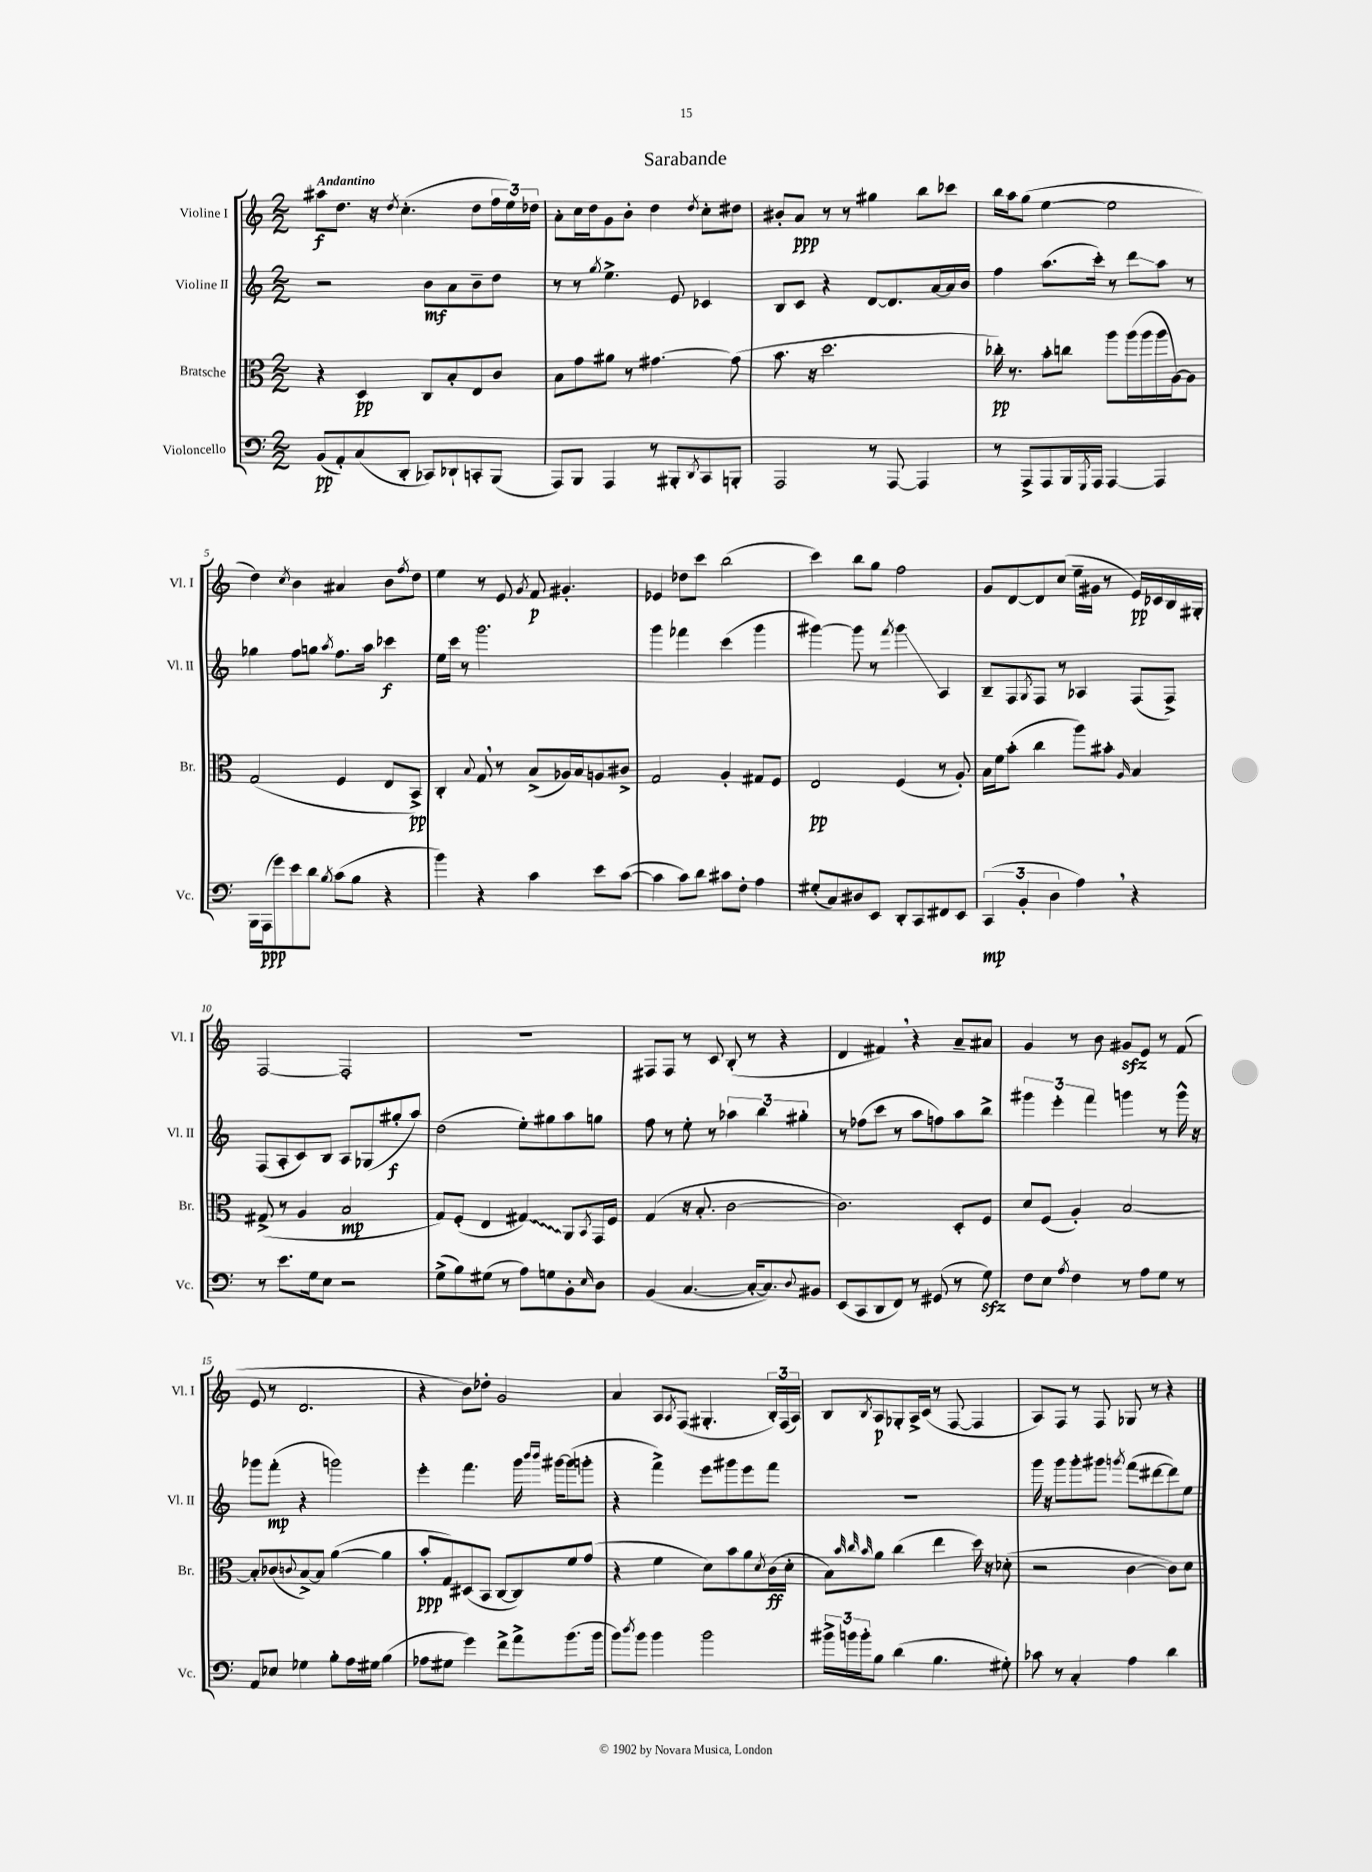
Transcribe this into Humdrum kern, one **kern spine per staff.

**kern	**kern	**kern	**kern
*staff4	*staff3	*staff2	*staff1
*clefF4	*clefC3	*clefG2	*clefG2
*k[]	*k[]	*k[]	*k[]
*M2/2	*M2/2	*M2/2	*M2/2
(8BB/L	4r	2r	8aa#\L
8AA'/)	.	.	8.dd\J
(8C/	4D/	.	.
.	.	.	16r
.	.	.	8qdd/
8DD'/J	.	.	(4.cc'\
8CC-/L)	8C/L	8b\L	.
8DD-`/	8B'/	8a\	.
8CC'/	8E/	8b~\	8dd\L
(8BBB/J	8c/J	8dd\J	24ff\L
.	.	.	24ee\)
.	.	.	24dd-\JJ
=	=	=	=
8AAA/L)	8B\L	8r	8a'\L
8BBB/J	8g\	8r	16cc\L
.	.	.	16dd\J
.	.	8qgg/	.
4AAA/	8a#\J	4.ee^\	8g\
.	8r	.	8b'\J
8r	[4.g#\	.	4dd\
8BBB#'/L	.	8e/	.
8qDD/	.	.	8qdd/
8CC/	.	4c-/	8cc'\L
8BBB'/J	(8g#\]	.	8dd#\J
=	=	=	=
2AAA/	8.b\	8B/L	8b#'/L
.	.	8c/J	8a/J
.	16r	.	.
.	2.dd\	4r	8r
.	.	.	8r
8r	.	[8d/L	4gg#\
[8AAA/	.	8.d/]	.
4AAA/]	.	.	8bb\L
.	.	[16a/L	.
.	.	16a/]	8ccc-\J
.	.	16b/JJ	.
=	=	=	=
8r	16cc-'\)	4ff\	16bb\LL
.	8.r	.	16aa\J
8AAA^/L	.	.	(8gg\J
8AAA/	8b'\L	(8.aa\L	[4ee\
16BBB/L	8cc\J	.	.
8qGGG/	.	.	.
16AAA/JJ	.	16ccc'\Jk)	.
[4AAA/	8aa\L	8r	2ee\]
.	(16aa\L	8ddd\L	.
.	16aa\	.	.
4AAA/]	16aa\	8aa\J	.
.	[16A\J)	.	.
.	8A\]J	8r	.
=	=	=	=
16BBB\LL	(2G/	4gg-\	4dd\)
(16AAA\J	.	.	.
8g\)	.	.	.
.	.	.	8qcc/
8e\	.	8ff\L	4b\
8d\J	.	8gg\J	.
8qB/	.	8qaa/	.
(8c\L	4F/	8.ff\L	4a#/
8B\J	.	.	.
.	.	16aa\Jk	.
4r	8E/L	4ccc-\	8b\L
.	.	.	8qff/
.	8BB^/J)	.	8dd\J
=	=	=	=
4b\)	4C'/	16ee\LL	4ee\
.	.	16ccc\JJ	.
.	.	8r	.
.	8qqB/	.	.
4r	8G/	2.ggg\	8r
.	8r	.	8e/
.	.	.	8qg/
4c\	(8B^/L	.	8f/
.	16A-/L)	.	4.g#'/
.	16B/J	.	.
8e\L	8A/	.	.
([8c\J	8c#^/J	.	.
=	=	=	=
4c\]	2G/	4ggg\	4e-/
8c\L)	.	4fff-\	8dd-\L
8d\J	.	.	8ccc\J
8c#\L	4A'/	(4ccc\	(2bb\
8F'\J	.	.	.
4A\	8G#/L	4ggg\	.
.	8F/J	.	.
=	=	=	=
(8G#'/L	2E/	[4ggg#\)	4ccc\)
8C/)	.	.	.
8D#/	.	8ggg#\]	8bb\L
8EE/J	.	8r	8gg\J
.	.	8qfff/	.
8DD'/L	(4F/	4ggg#\	2ff\
8CC/	.	.	.
8FF#/	8r	4A/	.
8EE/J	8A'/)	.	.
=	=	=	=
(6CC/	16B\LL	8B~/L	8g/L
.	16f\J	.	.
.	(8b'\J	8F/	[8d/
6BB'/	.	.	.
.	.	8qG/	.
.	4cc\	8F/J	8d/]
6D\	.	.	.
.	.	8r	(8cc/J
4A\)	8aa\L)	4A-/	16ee~\LL
.	.	.	16g#\JJ
.	8b#'\J	.	8r
.	16qqA/	.	.
4r	4B/	(8F/L	16e/LL)
.	.	.	16c-/
.	.	8F^/J)	16B/
.	.	.	16G#'/JJ
=	=	=	=
8r	(8G#^/	(8F/L	[2F/
8.e\L	8r	8A'/	.
.	4A/	8c/)	.
16G\k	.	.	.
8E\J	.	8B/J	.
2r	2B/	8A/L	2F'/]
.	.	(8G-/	.
.	.	8gg#'/	.
.	.	8aa/J)	.
=	=	=	=
(8G^\L	8G/L)	(2dd\	1r
8B\)	(8F'/J	.	.
(8G#\J	4E/	.	.
8r	.	.	.
8A\L)	4G#/)	8ee'\L)	.
8G\	.	8gg#\	.
8BB'\	8AA/L	8aa\	.
16qqE/	8qBB/	.	.
8D\J	16GG/L	8gg\J	.
.	16F/JJ	.	.
=	=	=	=
(4BB/	(4G/	8ff\	8F#/L
.	.	8r	8F#/J
[4.C/	16r	8ee'\	8r
.	8.B'/	.	.
.	.	8r	8c/
.	[2c\	6aa-\	(8B'/
16C'/_LK	.	.	8r
.	.	6bb\	.
8.C/])	.	.	.
.	.	.	4r
.	.	6gg#'\	.
8qqD/	.	.	.
8BB#/J	.	.	.
=	=	=	=
(8EE/L	2.c\])	8r	4d/
8CC/	.	(8ff-\L	.
8DD/	.	8ccc\J	4f#/)
8FF/J)	.	8r	.
8r	.	8aa\L	4r
(8GG#/	.	8ff\)	.
8r	8D'/L	8aa\	8a~/L
8G\)	8F/J	8bb^\J	8a#/J
=	=	=	=
8F\L	8d/L	6ggg#\	4g/
8E\J	(8F/J	.	.
.	.	6eee'\	.
8qA/	.	.	.
4F\	4A'/)	.	8r
.	.	6fff\	.
.	.	.	8b\
8r	[2B/	4ggg\	8g#/L
8A\L	.	.	8e/J
8G\J	.	8r	8r
8r	.	16ggg^^\	(8f/
.	.	16r	.
=	=	=	=
8AA/L	8B'/]L	8ggg-\L	8e/
8E-/J	(8c-/	(8fff'\J	8r
.	8qqc/	.	.
4G-\	[8B^/)	4r	2.d/
.	8B/]J	.	.
8B'\L	([4a\	2ggg\)	.
16A\L	.	.	.
16G#\JJ	.	.	.
(4B\	4a\]	.	.
=	=	=	=
8A-\L	8b'/L	4eee'\	4r
8G#\J	8G/)	.	.
4g\)	(8D#/	4.fff\	8b\L)
.	8BB/J	.	8dd-'\J
8f^\L	[8C/L	.	2g/
8a^\	8C/])	16ggg\	.
.	.	16qqbbb/LL	.
.	.	16qqbbb/JJ	.
.	.	[16ggg#\LK	.
(8.b\	8f/	(8ggg#\]	.
.	(8g/J	8ggg'\J	.
16b\Jk	.	.	.
=	=	=	=
8b\L)	4r	4r	4a/
8qdd/	.	.	.
8b\J	.	.	.
4b\	4f\	4fff^\)	8A/L
.	.	.	8qA/
.	.	.	(8F/J
2b\	8d\L)	8eee\L	4.G#'/
.	8b\	8ggg#\	.
.	8a\	8eee\	.
.	8qd/	.	.
.	(16c\L	8fff\J	24B'/LL)
.	.	.	(24F/
.	16d'\JJ	.	.
.	.	.	24A/JJ)
=	=	=	=
24b#^\LL	8B\L)	1r	8B/L
24b\	.	.	.
24b'\J	.	.	.
.	32qqb/	.	.
.	32qqcc/	.	.
.	32qqb/	.	8qB/
8B\J	8a\J	.	8A/
(4d\	(4cc\	.	8G-'/
.	.	.	16A^/L
.	.	.	(16c/JJ
4.B\	4ee\	.	8r
.	.	.	[8F/
.	16dd\)	.	4F/]
.	16r	.	.
8G#'\)	(8d-'\	.	.
=	=	=	=
8c-\	2r	16ggg\	8A/L)
.	.	16r	.
8r	.	8ggg\L	8F/J
4C'/	.	8ggg'\	8r
.	.	8ggg#\J	8F/
.	.	8qggg/	.
4A\	[4c\	(8fff\L	8G-/
.	.	[8ddd#\	8r
4d\	8c\]L)	8ddd#\])	4r
.	8d\J	8ee\J	.
==	==	==	==
*-	*-	*-	*-
